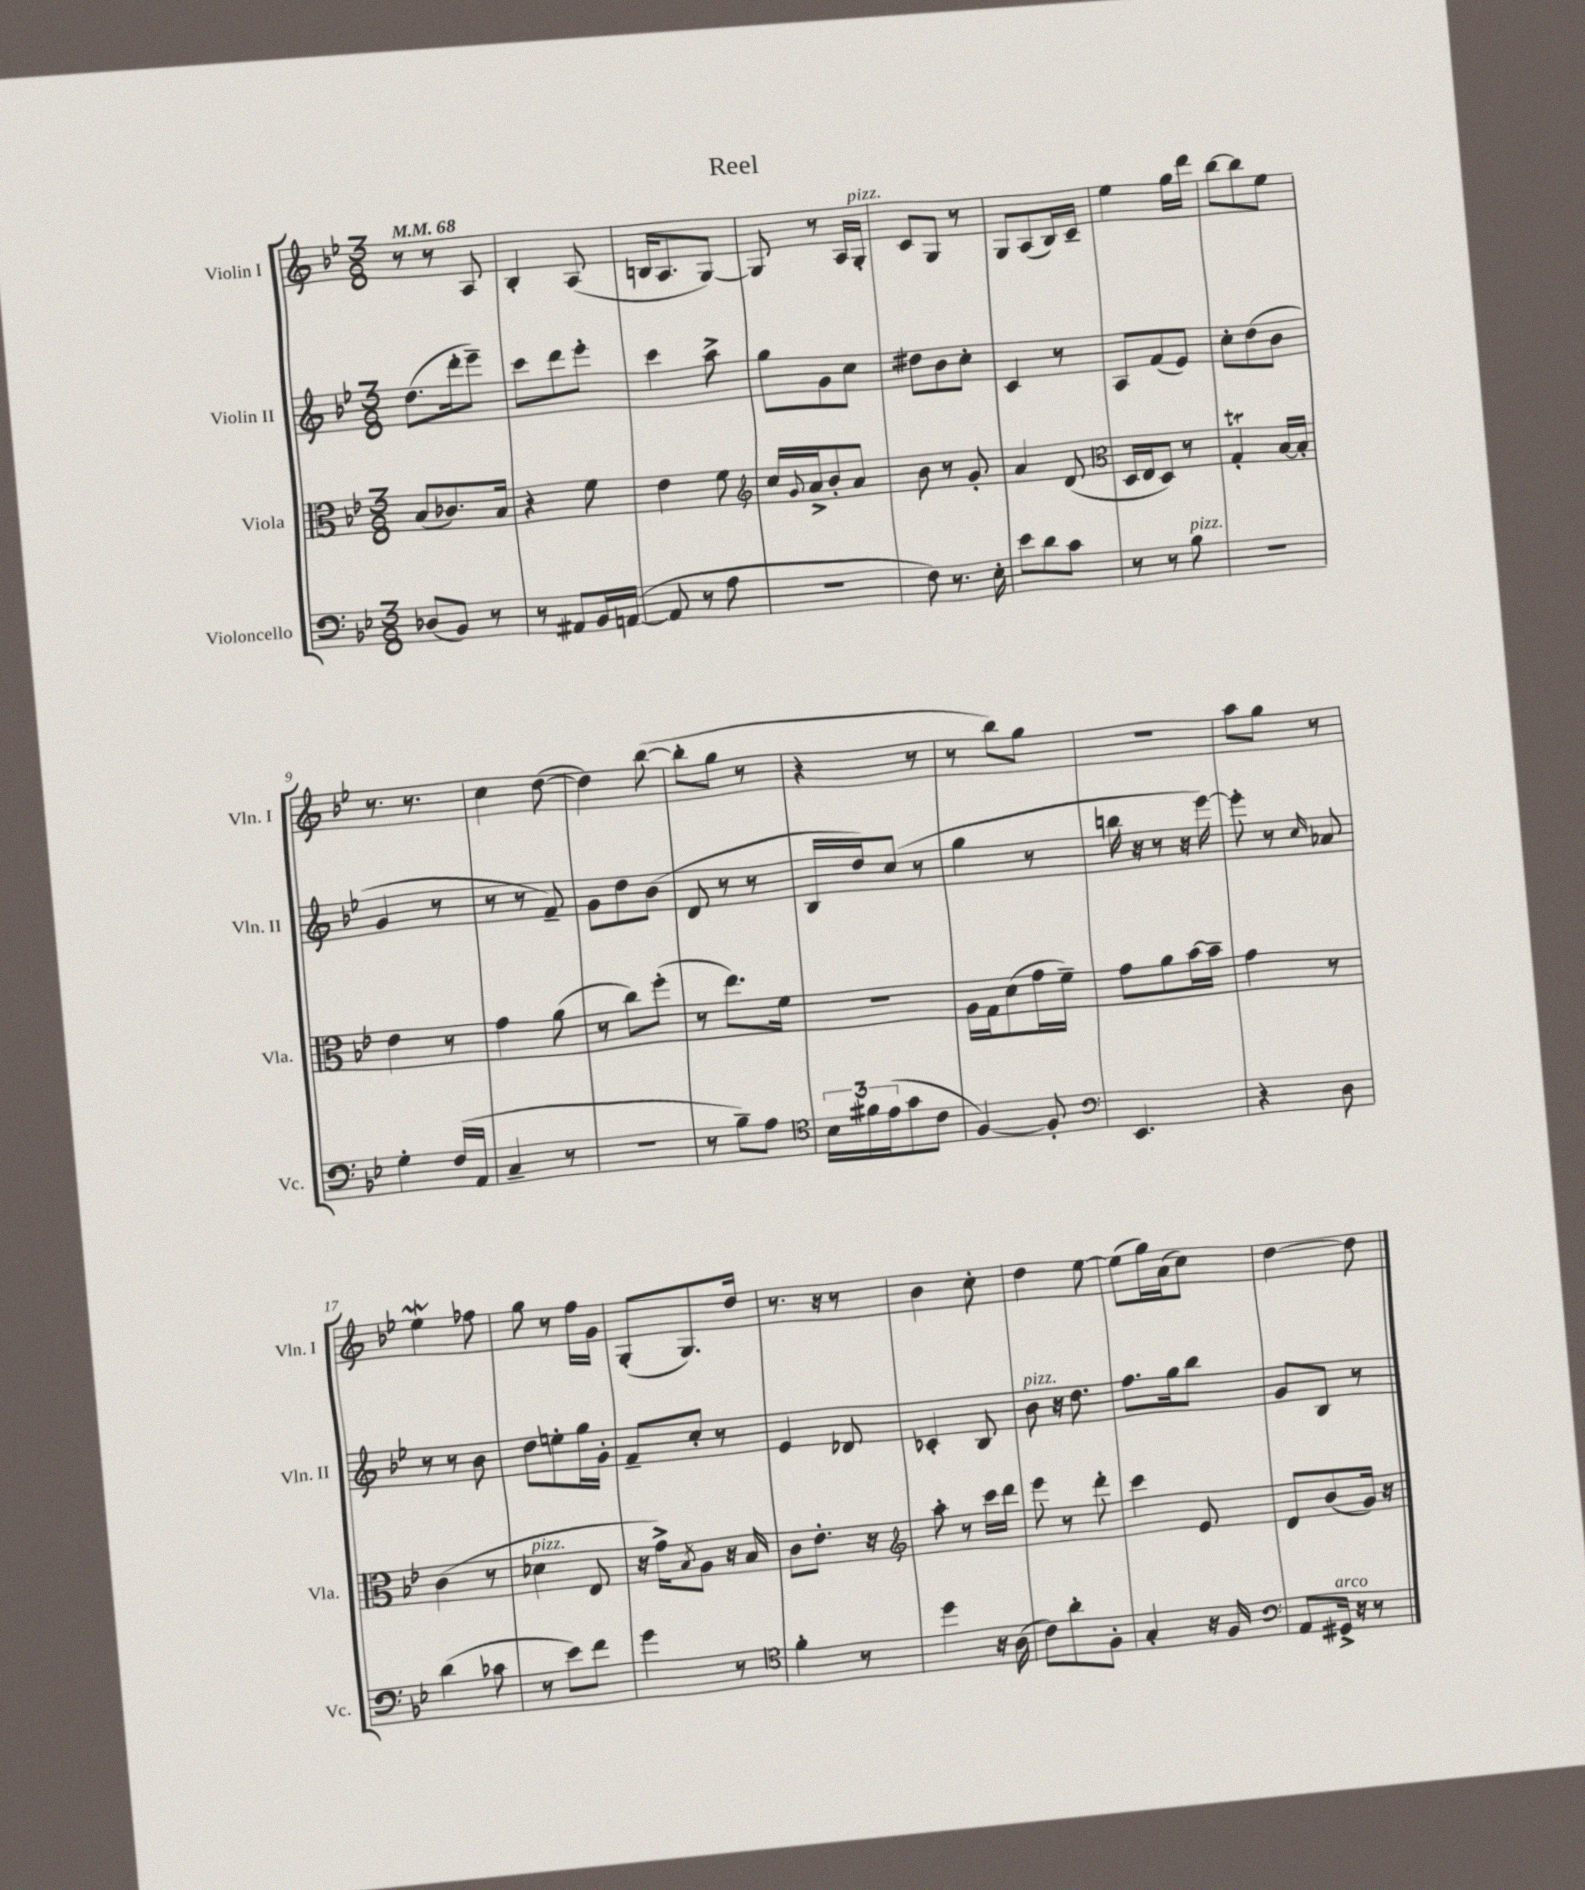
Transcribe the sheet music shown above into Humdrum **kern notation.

**kern	**kern	**kern	**kern
*staff4	*staff3	*staff2	*staff1
*clefF4	*clefC3	*clefG2	*clefG2
*k[b-e-]	*k[b-e-]	*k[b-e-]	*k[b-e-]
*M3/8	*M3/8	*M3/8	*M3/8
*MM68	*MM68	*MM68	*MM68
(8D-	(8B-	(8.dd	8r
8BB-)	8.c-)	.	8r
.	.	16ddd'	.
8r	.	8eee-~)	8A
.	16B-	.	.
=	=	=	=
8r	4r	8ccc	4B-'
8AA#	.	8ddd	.
16BB-	8f	8eee-'	(8A
([16AA	.	.	.
=	=	=	=
8AA]	4e-	4ccc	16B
.	.	.	8.A
8r	.	.	.
8A	8f	8aa^	[8G)
=	=	=	=
*	*clefG2	*	*
4.r	16cc	8gg	8G]
.	8qqg	.	.
.	16a^	.	.
.	8b-'	8g	8r
.	8a	8cc	16A
.	.	.	16G'
=	=	=	=
8F)	8b-	8dd#	8c
8.r	8r	8b-	8G
.	8g'	8cc'	8r
16E-'	.	.	.
=	=	=	=
8e-	4a	4c	8G
8d	.	.	(8A
8c	(8d	8r	16B-)
.	.	.	16c~
=	=	=	=
*	*clefC3	*	*
8r	16D	8A	4ee-
.	16E-	.	.
8r	8D)	(8f	.
8B-	8r	8e-)	16gg
.	.	.	16ddd
=	=	=	=
4.r	4G'	8cc'	[8bb-
.	.	(8dd	8bb-]
.	[16B-	8b-	8ee-
.	16B-']	.	.
=	=	=	=
4G'	4e-	4g	8.r
.	.	.	8.r
(16F	8r	8r	.
16AA	.	.	.
=	=	=	=
4C~	4g	8r	4cc
.	.	8r	.
8r	(8a	8f~)	([8dd
=	=	=	=
4.r	8r	8g	4dd])
.	8cc)	8dd	.
.	(8ff'	(8b-	([8bb-
=	=	=	=
8r	8r	8d	8bb-']
8B-~)	8.ee-)	8r	8gg
8A	.	8r	8r
.	16f	.	.
=	=	=	=
*clefC4	*	*	*
24B-	4.r	16B-	4r
24f#	.	.	.
.	.	16dd)	.
(24e-	.	.	.
8g	.	(8cc	.
8c	.	8r	8r
=	=	=	=
[4F)	16A	4gg	8r
.	16G	.	.
.	(8d	.	8bb-)
8F']	16g	8r	8gg
.	16f~)	.	.
=	=	=	=
*clefF4	*	*	*
4.EE-	8g	16bb	4.r
.	.	16r	.
.	8a	8r	.
.	[16b-	16r	.
.	16b-~]	[16eee-)	.
=	=	=	=
4r	4g	8eee-']	8aa
.	.	8r	8gg
.	.	16qqcc	.
8D	8r	8a-	8r
=	=	=	=
(4d	(4c	8r	4ee-
.	.	8r	.
8c-	8r	8b-	8ff-
=	=	=	=
8r	4d-	8dd	8gg
8e-)	.	8ee'	8r
8f	8E-	16gg	16ff
.	.	16g'	16g
=	=	=	=
4g	16r	8f~	(8G'
.	16g^)	.	.
.	8qB-	.	.
.	8A	8cc'	8.G)
8r	16r	8r	.
.	16B-	.	16dd
=	=	=	=
*clefC4	*	*	*
4f'	8c	4e-	8.r
.	8.e-'	.	.
.	.	.	16r
8r	.	8d-	8r
.	16r	.	.
=	=	=	=
*	*clefG2	*	*
4dd	8aa'	4c-'	4b-
.	8r	.	.
16r	16ccc	8B-	8cc'
(16A	16ddd	.	.
=	=	=	=
8c)	8eee-	8b-	4dd
8a'	8r	16r	.
.	.	8.dd	.
8F'	8ddd'	.	[8ee-
=	=	=	=
4G'	4ccc	8.ff	(8ee-]
.	.	.	16gg)
.	.	16gg	(16a
16r	8e-	8bb-	8cc)
16F	.	.	.
=	=	=	=
*clefF4	*	*	*
8AA	8d	8g	[4dd
16GG#^	(8b-	8B-	.
16r	.	.	.
8r	16g)	8r	8dd]
.	16r	.	.
==	==	==	==
*-	*-	*-	*-
